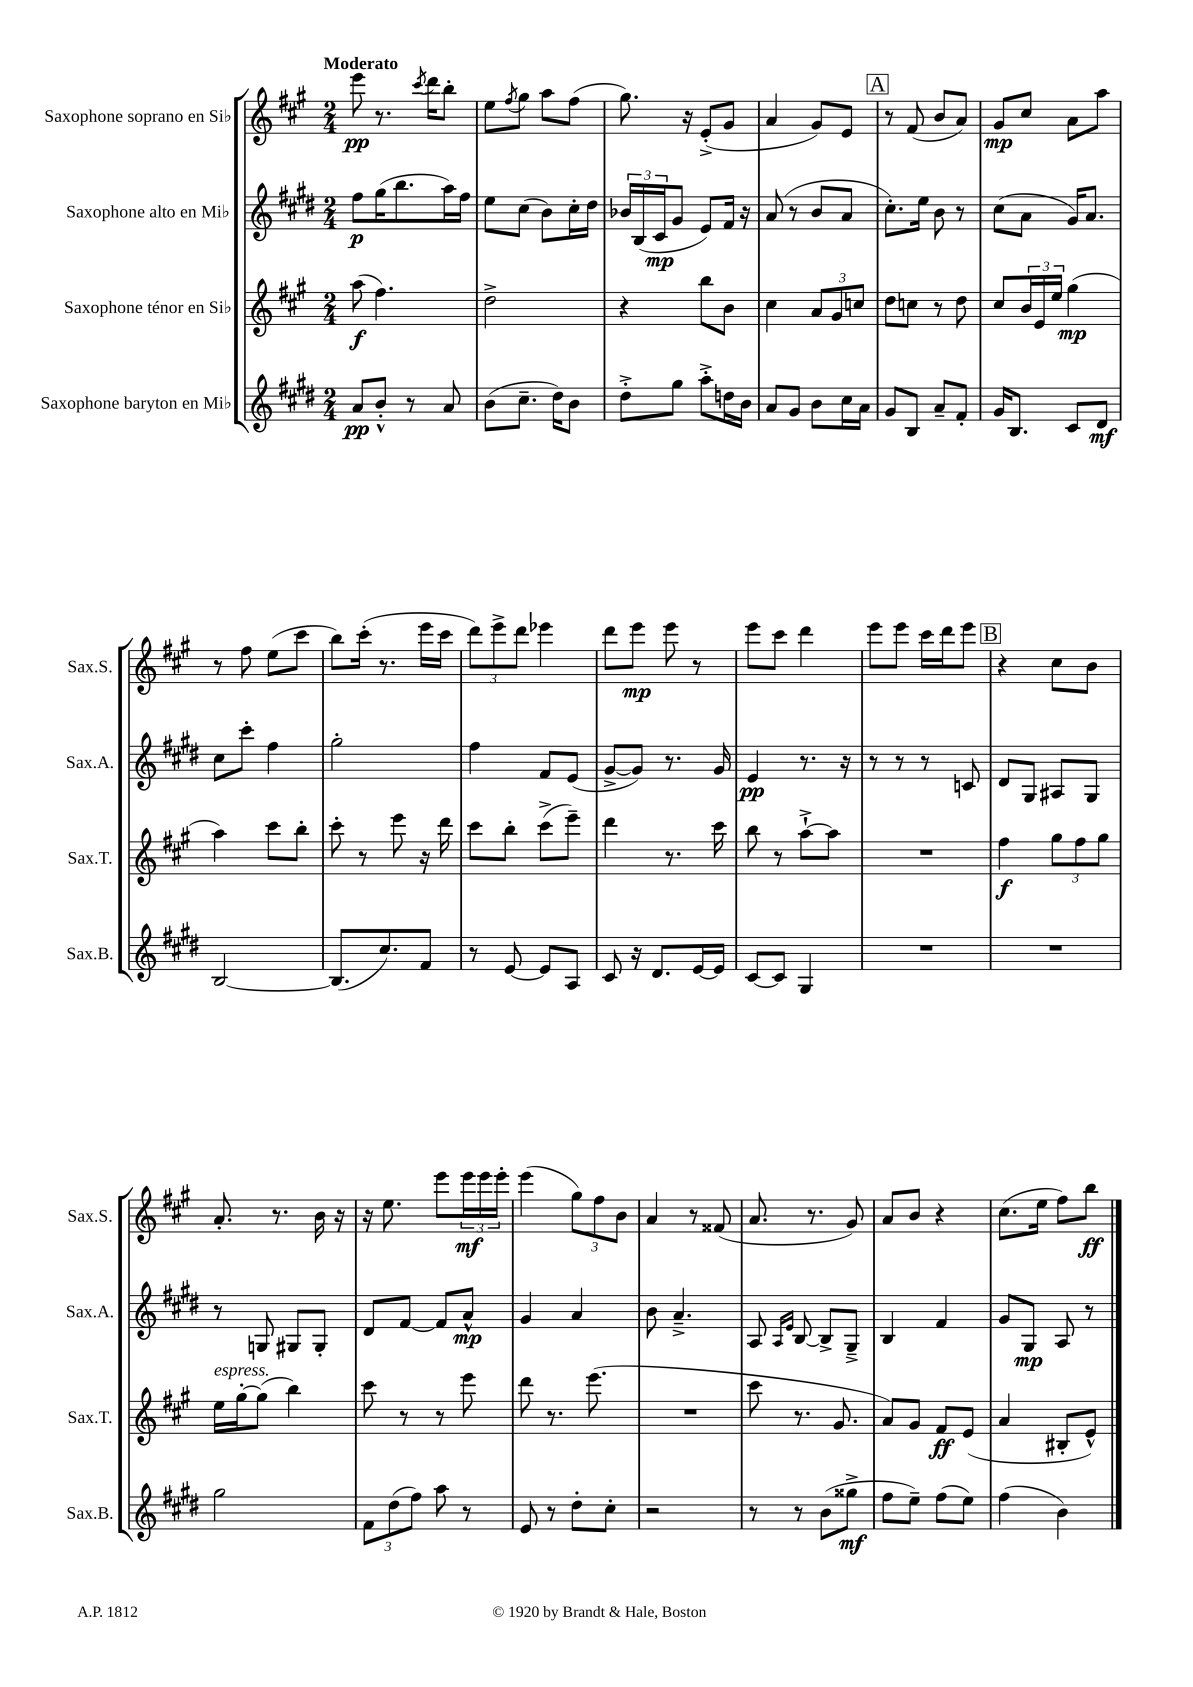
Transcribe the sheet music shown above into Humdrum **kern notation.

**kern	**kern	**kern	**kern
*staff4	*staff3	*staff2	*staff1
*clefG2	*clefG2	*clefG2	*clefG2
*k[f#c#g#d#]	*k[f#c#g#]	*k[f#c#g#d#]	*k[f#c#g#]
*M2/4	*M2/4	*M2/4	*M2/4
8a	(8aa	8ff#	8eee
8b'^^	4.ff#)	(16gg#	8.r
.	.	8.bb	.
8r	.	.	.
.	.	.	8qccc#
.	.	.	16ddd
8a	.	16aa)	8bb'
.	.	16ff#	.
=	=	=	=
(8b	2dd^	8ee	8ee
.	.	.	8qff#
8.cc#~	.	(8cc#	8gg#
.	.	8b)	8aa
16dd#)	.	.	.
8b	.	16cc#'	(8ff#
.	.	16dd#	.
=	=	=	=
8dd#'^	4r	24b-	8.gg#)
.	.	(24B	.
.	.	24c#	.
8gg#	.	8g#	.
.	.	.	16r
8aa'^	8bb	8e)	(8e'^
16dd	8b	16f#	8g#
16b	.	16r	.
=	=	=	=
8a	4cc#	(8a	4a
8g#	.	8r	.
8b	12a	8b	8g#)
.	12g#	.	.
16cc#	.	8a	8e
.	12cc	.	.
16a	.	.	.
=	=	=	=
8g#	8dd	8.cc#')	8r
8B	8cc	.	(8f#
.	.	16ee	.
8a~	8r	8b	8b
8f#'	8dd	8r	8a)
=	=	=	=
16g#	8cc#	(8cc#	8g#
8.B	.	.	.
.	24b	8a	8cc#
.	24e	.	.
.	24ee	.	.
8c#	(4gg#	16g#)	8a
.	.	8.a	.
8d#	.	.	8aa
=	=	=	=
[2B	4aa)	8cc#	8r
.	.	8ccc#'	8ff#
.	8ccc#	4ff#	(8ee
.	8bb'	.	8ccc#
=	=	=	=
(8.B]	8ccc#'	2gg#'	8bb)
.	8r	.	(16ccc#'
8.cc#)	.	.	8.r
.	8eee	.	.
8f#	16r	.	16eee
.	16ddd	.	16ccc#
=	=	=	=
8r	8ccc#	4ff#	12ddd)
.	.	.	12eee^
[8e	8bb'	.	.
.	.	.	12ddd
8e]	(8ccc#^	8f#	4eee-
8A	8eee~)	(8e	.
=	=	=	=
8c#	4ddd	[8g#^	8ddd
16r	.	8g#])	8eee
8.d#	.	.	.
.	8.r	8.r	8eee
[16e	.	.	8r
16e]	16ccc#	16g#	.
=	=	=	=
[8c#	8bb	4e	8eee
8c#]	8r	.	8ccc#
4G#	[8aa`^	8.r	4ddd
.	8aa]	.	.
.	.	16r	.
=	=	=	=
2r	2r	8r	8eee
.	.	8r	8eee
.	.	8r	16ccc#
.	.	.	16ddd
.	.	8c	8eee
=	=	=	=
2r	4ff#	8d#	4r
.	.	8G#	.
.	12gg#	8A#	8cc#
.	12ff#	.	.
.	.	8G#	8b
.	12gg#	.	.
=	=	=	=
2gg#	16ee	8r	8.a'
.	[16gg#'	.	.
.	(8gg#]	8G	.
.	.	.	8.r
.	4bb)	8G#	.
.	.	8G#'	16b
.	.	.	16r
=	=	=	=
12f#	8ccc#	8d#	16r
.	.	.	8.ee
(12dd#	.	.	.
.	8r	[8f#	.
12ff#)	.	.	.
8aa	8r	8f#]	8eee
8r	8eee	8a^^	24eee
.	.	.	24eee
.	.	.	24eee'
=	=	=	=
8e	8ddd	4g#	(4eee
8r	8.r	.	.
8dd#'	.	4a	12gg#)
.	(8.eee	.	.
.	.	.	12ff#
8cc#'	.	.	.
.	.	.	12b
=	=	=	=
2r	2r	8b	4a
.	.	4.a~^	.
.	.	.	8r
.	.	.	(8f##
=	=	=	=
8r	8ccc#	8A	8.a
.	.	16qqA	.
.	.	16qqe	.
8r	8.r	[8B	.
.	.	.	8.r
(8b	.	8B^]	.
.	8.g#	.	.
8gg##^	.	8G#~^	8g#)
=	=	=	=
8ff#	8a)	4B	8a
8ee~)	8g#	.	8b
(8ff#	8f#	4f#	4r
8ee)	(8e	.	.
=	=	=	=
(4ff#	4a	8g#	(8.cc#
.	.	8G#	.
.	.	.	16ee
4b)	8B#'	8A	8ff#)
.	8e^^)	8r	8bb
==	==	==	==
*-	*-	*-	*-
